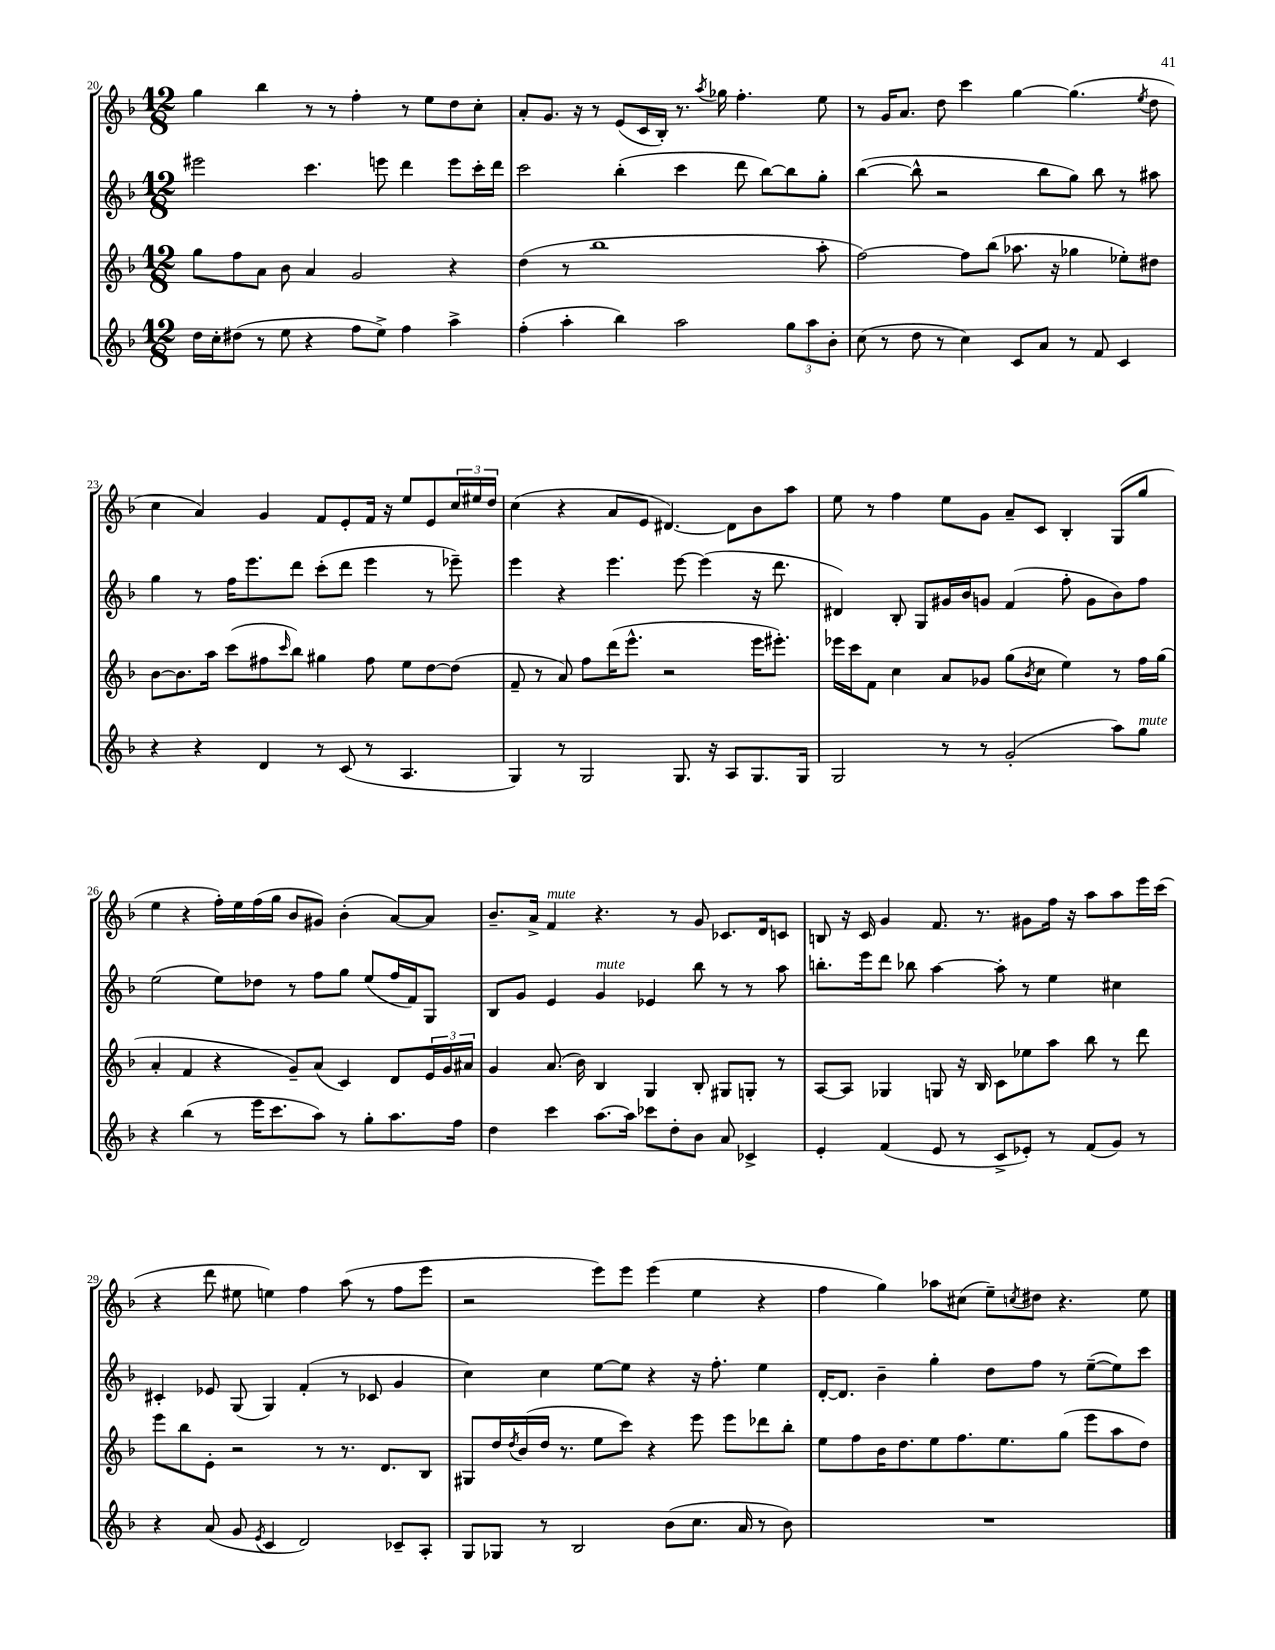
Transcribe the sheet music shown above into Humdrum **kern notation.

**kern	**kern	**kern	**kern
*part4	*part3	*part2	*part1
*staff4	*staff3	*staff2	*staff1
*clefG2	*clefG2	*clefG2	*clefG2
*k[b-]	*k[b-]	*k[b-]	*k[b-]
*M12/8	*M12/8	*M12/8	*M12/8
=20	=20	=20	=20
16dd\LL	8gg\L	2eee#X\	4gg\
16cc'\J	.	.	.
(8dd#X\J	8ff\	.	.
8r	8a\J	.	4bb-\
8ee\	8b-\	.	.
4r	4a/	4.ccc\	8r
.	.	.	8r
8ff\L	2g/	.	4ff'\
8ee^\J)	.	8eeen\	.
4ff\	.	4ddd\	8r
.	.	.	8ee\L
4aa^\	4r	8eee\L	8dd\
.	.	16ccc'\L	8cc'\J
.	.	16ddd\JJ	.
=21	=21	=21	=21
(4ff'\	(4dd\	2ccc\	8a'/L
.	.	.	8.g/J
4aa'\	8r	.	.
.	.	.	16r
.	1bb-	.	8r
4bb-\)	.	(4bb-'\	(8e/L
.	.	.	16c/L
.	.	.	16B-'/JJ)
2aa\	.	4ccc\	8.r
.	.	.	8qaa/
.	.	.	16gg-X\
.	.	8ddd\	4.ff'\
.	.	[8bb-\L)	.
12gg\L	.	8bb-\]	.
12aa\	.	.	.
.	8aa'\	8gg'\J	8ee\
12b-'\J	.	.	.
=22	=22	=22	=22
(8cc\	[2ff\)	([4bb-\	8r
8r	.	.	16g/KL
.	.	.	8.a/J
8dd\	.	8bb-^^\]	.
8r	.	2r	8dd\
4cc\)	8ff\L]	.	4ccc\
.	(8bb-\J	.	.
8c/L	8.aa-X\	.	[4gg\
8a/J	.	8bb-\L	.
.	16r	.	.
8r	4gg-X\	8gg\J)	(4.gg\]
8f/	.	8bb-\	.
4c/	8ee-X'\L)	8r	.
.	.	.	8qee/
.	8dd#X\J	8aa#X\	8dd\
!!LO:LB:g=z
=23	=23	=23	=23
4r	[8b-\L	4gg\	4cc\
.	8.b-\]	.	.
4r	.	8r	4a/)
.	16aa\Jk	.	.
.	(8ccc\L	16ff\KL	.
.	.	8.eee\	.
4d/	8ff#X\	.	4g/
.	16qqccc/	.	.
.	8bb-\J)	8ddd\J	.
8r	4gg#X\	(8ccc'\L	8f/L
(8c/	.	8ddd\J	8e'/
8r	8ff#\	4eee\	16f/Jk
.	.	.	16r
4.A/	8ee\L	.	8ee/L
.	[8dd\	8r	8e/
.	(8dd\J]	8eee-X~\)	24cc/L
.	.	.	24ee#X/
.	.	.	24dd/JJ
=24	=24	=24	=24
4G/)	8f~/	4eee\	(4cc\
.	8r	.	.
8r	8a/)	4r	4r
2G/	8ff\L	.	.
.	(16ddd\K	4.eee\	8a/L
.	8.eee^^\J	.	.
.	.	.	8e/J
.	2r	.	[4.d#X/)
8.G/	.	[8eee\	.
.	.	(4eee\]	.
16r	.	.	.
8A/L	.	.	8d#\L]
8.G/	16eee\KL	16r	8b-\
.	8.eee#X'\J)	8.ddd\	.
.	.	.	8aa\J
16G/Jk	.	.	.
=25	=25	=25	=25
2G/	16eee-X\LL	4d#X/)	8ee\
.	16ccc\J	.	.
.	8f\J	.	8r
.	4cc\	8B-'/	4ff\
.	.	8G/L	.
8r	8a/L	16g#X/L	8ee\L
.	.	16b-/J	.
8r	8g-X/J	8gn/J	8g\J
(2g'/	(8gg\L	(4f/	8a~/L
.	8qb-/	.	.
.	8cc\J	.	8c/J
.	4ee\)	8ff'\	4B-'/
.	.	8g\L	.
8aa\L)	8r	8b-\)	(8G/L
!LO:TX:a:i:t=mute	!	!	!
8gg\J	16ff\LL	8ff\J	8gg/J
.	(16gg\JJ	.	.
!!LO:LB:g=z
=26	=26	=26	=26
4r	4a'/	(2ee\	4ee\
(4bb-\	4f/	.	4r
8r	4r	8ee\L)	16ff'\LL)
.	.	.	16ee\
16eee\KL	.	8dd-X\J	(16ff\
8.ccc\	.	.	16gg\JJ
.	8g~/L)	8r	8b-/L
8aa\J)	(8a/J	8ff\L	8g#X/J)
8r	4c/)	8gg\J	(4b-'\
8gg'\L	.	(8ee/L	.
8.aa\	8d/L	16ff/L	[8a/L)
.	.	16f/J)	.
.	24e/L	8G/J	8a/J]
.	24g/	.	.
16ff\Jk	.	.	.
.	24a#X/JJ	.	.
=27	=27	=27	=27
4dd\	4g/	8B-/L	8.b-~/L
.	.	8g/J	.
.	.	.	16a^/Jk
!	!	!	!LO:TX:a:i:t=mute
4ccc\	(8.a/	4e/	4f/
.	16b-\)	.	.
!	!	!LO:TX:a:i:t=mute	!
[8.aa\L	4B-/	4g/	4.r
16aa\Jk]	.	.	.
8ccc-X\L	4G/	4e-X/	.
8dd'\	.	.	8r
8b-\J	8B-'/	8bb-\	8g/
8a/	8G#X/L	8r	8.c-X/L
4c-X^/	8Gn'/J	8r	.
.	.	.	16d/k
.	8r	8aa\	8cn/J
=28	=28	=28	=28
4e'/	[8A/L	8.bbn'\L	8Bn/
.	8A/J]	.	16r
.	.	16eee\k	16c/
(4f/	4G-X/	8ddd\J	4g/
.	.	8bb-X\	.
8e/	8Gn/	[4aa\	8.f/
8r	16r	.	.
.	16B-/	.	8.r
8c^/L	8c\L	8aa'\]	.
8e-X'/J)	8ee-X\	8r	8g#X\L
8r	8aa\J	4ee\	16ff\Jk
.	.	.	16r
(8f/L	8bb-\	.	8aa\L
8g/J)	8r	4cc#X\	8aa\
8r	8ddd\	.	16eee\L
.	.	.	(16ccc\JJ
!!LO:LB:g=z
=29	=29	=29	=29
4r	8eee\L	4c#X'/	4r
.	8bb-\	.	.
(8a/	8e'\J	8e-X/	8ddd\
8g/	2r	(8G/	8ee#X\
8qe/	.	.	.
4c/	.	4G/)	4een\)
2d/)	.	(4f'/	4ff\
.	8r	.	.
.	8.r	8r	(8aa\
.	.	8c-X/	8r
.	8.d/L	.	.
8c-X~/L	.	4g/	8ff\L
8A'/J	8B-/J	.	8eee\J
=30	=30	=30	=30
8G/L	8G#X/L	4cc\)	2r
8G-X/J	16dd/L	.	.
.	8qdd/	.	.
.	(16b-/	.	.
8r	16dd/JJ	4cc\	.
.	8.r	.	.
2B-/	.	.	.
.	8ee\L	[8ee\L	8eee\L)
.	8ccc\J)	8ee\J]	8eee\J
.	4r	4r	(4eee\
(8b-\L	.	.	.
8.cc\J	8eee\	16r	4ee\
.	.	8.ff'\	.
.	8eee\L	.	.
16a/	.	.	.
8r	8ddd-X\	4ee\	4r
8b-\)	8bb-'\J	.	.
=31	=31	=31	=31
1.r	8ee\L	[16d'/KL	4ff\
.	.	8.d/J]	.
.	8ff\	.	.
.	16b-\K	4b-~\	4gg\)
.	8.dd\	.	.
.	8ee\	4gg'\	8aa-X\L
.	8.ff\	.	(8cc#X\J
.	.	8dd\L	8ee~\L)
.	8.ee\	.	.
.	.	.	8qccn/
.	.	8ff\J	8dd#X\J
.	(8gg\J	8r	4.r
.	8eee\L	([8ee~\L	.
.	8aa\	8ee\])	.
.	8dd\J)	8ccc\J	8ee\
==	==	==	==
*-	*-	*-	*-
